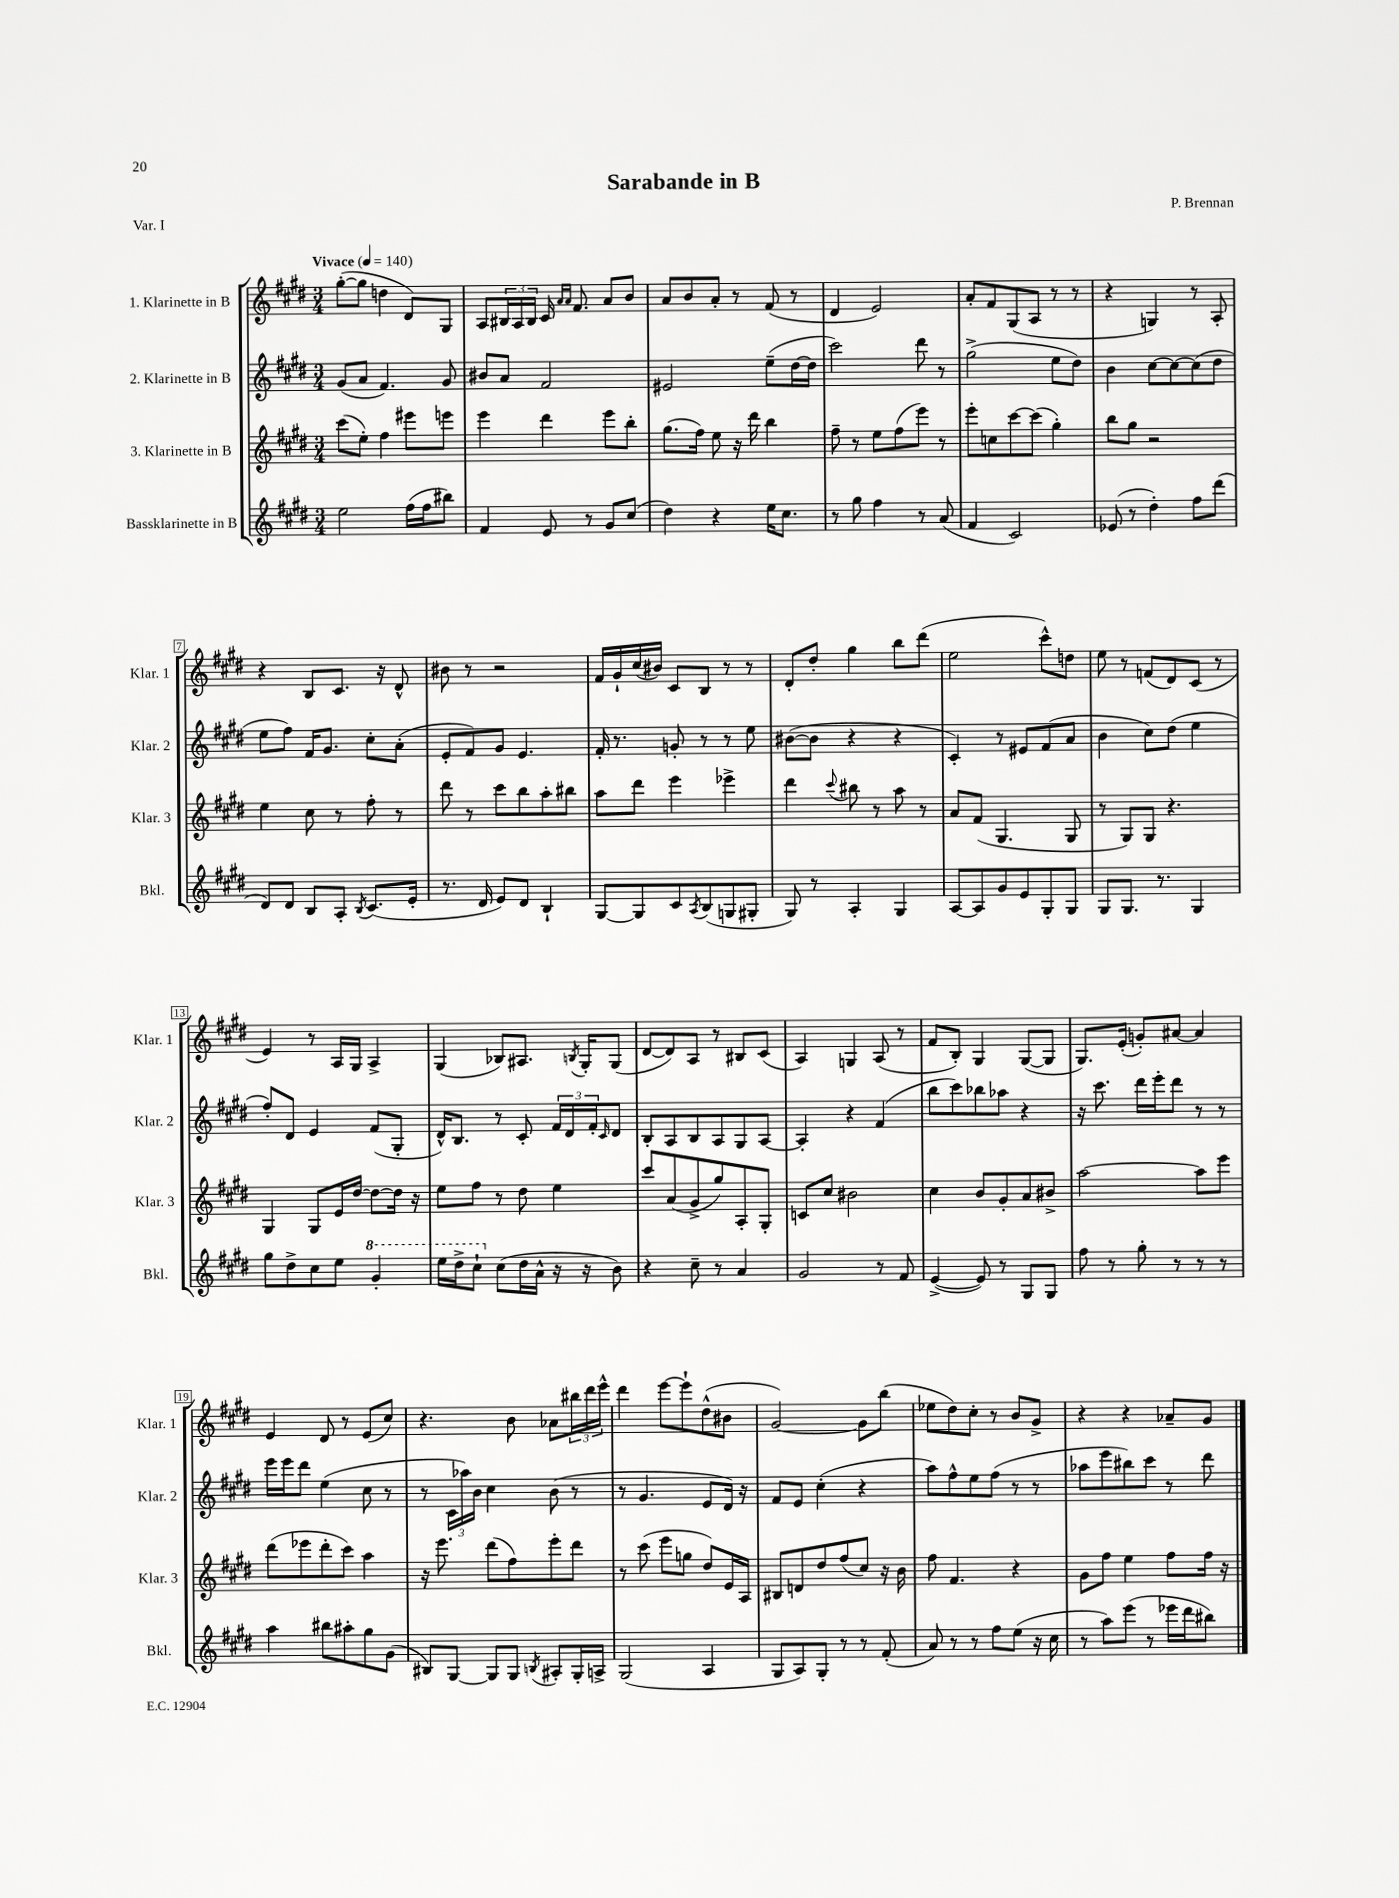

**kern	**kern	**kern	**kern
*staff4	*staff3	*staff2	*staff1
*clefG2	*clefG2	*clefG2	*clefG2
*k[f#c#g#d#]	*k[f#c#g#d#]	*k[f#c#g#d#]	*k[f#c#g#d#]
*M3/4	*M3/4	*M3/4	*M3/4
*MM140	*MM140	*MM140	*MM140
2ee	(8ccc#	(8g#	([8gg#'
.	8ee')	8a	8gg#]
.	4ff#	4.f#)	4dd
(16ff#	8eee#	.	8d#)
16ff#	.	.	.
8bb#)	8eee	8g#	8G#
=	=	=	=
4f#	4eee	8b#	8A
.	.	8a	24B#
.	.	.	24A
.	.	.	24B#
8e	4ddd#	2f#	16c#
.	.	.	16qqa
.	.	.	16qqa
.	.	.	8.f#
8r	.	.	.
8g#	8eee	.	8a
(8cc#	8bb'	.	8b
=	=	=	=
4dd#)	(8.gg#	2e#	8a
.	.	.	8b
.	16ff#)	.	.
4r	8ee	.	8a'
.	16r	.	8r
.	16ddd#	.	.
16ee	4bb	(8ee~	(8f#
8.cc#	.	.	.
.	.	[16dd#	8r
.	.	16dd#]	.
=	=	=	=
8r	8ff#~	2ccc#)	4d#
8gg#	8r	.	.
4ff#	8ee	.	2e)
.	(8ff#	.	.
8r	8eee)	8ddd#	.
(8a	8r	8r	.
=	=	=	=
4f#	8eee'	(2gg#^	8a'
.	8cc	.	8f#
2c#)	[8ccc#	.	(8G#
.	(8ccc#]	.	8A
.	4gg#')	8ee	8r
.	.	8dd#)	8r
=	=	=	=
(8e-	8bb	4b	4r
8r	8gg#	.	.
4dd#')	2r	[8cc#	4G)
.	.	8cc#_	.
8ff#	.	(8cc#]	8r
(8ddd#	.	8dd#	8A'
=	=	=	=
8d#)	4ee	8ee	4r
8d#	.	8ff#)	.
8B	8cc#	16f#	8B
.	.	8.g#	.
8A'	8r	.	8.c#
8qB	.	.	.
(8.c#	8ff#'	8cc#'	.
.	.	.	16r
.	8r	(8a'	8d#^^
16e'	.	.	.
=	=	=	=
8.r	8ddd#	8e'	8b#
.	8r	8f#)	8r
16d#	.	.	.
8e)	8ccc#	8g#	2r
8d#	8bb	4.e	.
4B`	8aa'	.	.
.	8bb#	.	.
=	=	=	=
[8G#	8aa	16f#'	16f#
.	.	8.r	16g#`
8G#]	8ddd#	.	(16cc#
.	.	.	16b#)
8c#	4eee	8g'	8c#
8qA	.	.	.
(8B	.	8r	8B
8G	4eee-^	8r	8r
8G#'	.	8ee	8r
=	=	=	=
8G#)	4ddd#	([8b#	8d#'
8r	.	8b#]	8dd#'
.	8qqccc#	.	.
4A'	8bb#	4r	4gg#
.	8r	.	.
4G#	8aa	4r	8bb
.	8r	.	(8ddd#
=	=	=	=
[8A	8a	4c#')	2ee
8A]	(8f#	.	.
8g#	4.G#	8r	.
8e	.	8e#	.
8G#'	.	(8f#	8ccc#^^)
8G#	8G#	8a	8dd
=	=	=	=
8G#	8r	4b	8ee
8.G#	8G#)	.	8r
.	8G#	8cc#)	(8f
8.r	.	.	.
.	4.r	(8dd#	8d#)
4G#	.	4ee	(8c#
.	.	.	8r
=	=	=	=
8gg#	4G#	8ff#')	4e)
8dd#^	.	8d#	.
8cc#	8G#	4e	8r
8ee	16e	.	16A
.	[16dd#	.	16G#
4gg#'	8dd#_	(8f#	4A^
.	16dd#]	8G#'	.
.	16r	.	.
=	=	=	=
16eee	8ee	16d#^^)	(4G#
16ddd#^	.	8.B	.
8ccc#`	8ff#	.	.
(8cc#	8r	8r	8B-)
16dd#	8dd#	8c#'	8.A#
16a^^	.	.	.
16r	4ee	24f#	.
.	.	24d#	.
.	.	.	8qB
16r	.	.	16G#'
.	.	24f#'	.
.	.	16qqc#	.
8b)	.	8d#	(8G#
=	=	=	=
4r	8ccc#	8B'	[8d#
.	(8a	8A	8d#])
8cc#~	8g#^	8B	8A
8r	8gg#)	8A	8r
4a	8A'	8G#	8B#
.	8G#'	[8A	(8c#
=	=	=	=
2g#	8c	4A']	4A)
.	8cc#	.	.
.	2b#	4r	4G
8r	.	(4f#	(8A
8f#	.	.	8r
=	=	=	=
([4e^	4cc#	8bb	8f#
.	.	8ccc#)	8B')
8e])	8b	8bb-	4G#
8r	8g#'	8aa-	.
8G#	8a	4r	([8G#
8G#	8b#^	.	8G#]
=	=	=	=
8ff#	[2aa	16r	8.G#)
.	.	8.ccc#	.
8r	.	.	.
.	.	.	(16e'
8gg#'	.	16ddd#	8g')
.	.	16eee'	.
8r	.	8ddd#	[8a#
8r	8aa]	8r	4a#]
8r	8eee	8r	.
=	=	=	=
4aa	(8ddd#	16eee	4e
.	.	16eee	.
.	8eee-	8ddd#	.
8bb#	8ddd#'	(4ee	8d#
8aa#'	8ccc#)	.	8r
8gg#	4aa	8cc#	(8e
(8g#	.	8r	8cc#)
=	=	=	=
8B#)	16r	8r	4.r
.	8.eee	.	.
[8G#	.	24c#	.
.	.	24aa-)	.
.	.	24b	.
8G#]	(8ddd#	4cc#	.
8G#	8ff#)	.	8b
8qB	.	.	.
8A#'	8eee'	(8b	8a-
16G#'	8ddd#	8r	24bb#
.	.	.	24ddd#
16A^	.	.	.
.	.	.	24eee^^
=	=	=	=
(2G#	8r	8r	4ddd#
.	(8ccc#	4.g#	.
.	8eee	.	[8eee
.	8gg	.	8eee`]
4A	8dd#)	8e	(8dd#^^
.	16e	16d#)	8b#
.	16A	16r	.
=	=	=	=
8G#	8B#	8f#	[2g#)
8A)	8d	8e	.
8G#'	8dd#	(4cc#'	.
8r	(8ff#	.	.
8r	8cc#)	4r	8g#]
(8f#'	16r	.	(8bb
.	16b	.	.
=	=	=	=
8a)	8ff#	8aa)	8ee-
8r	4.f#	8ff#^^	8dd#)
8r	.	8ee	8cc#'
8ff#	.	(8ff#	8r
(8ee	4r	8r	8b
16r	.	8r	8g#^
16cc#	.	.	.
=	=	=	=
8r	8g#	8aa-	4r
8aa)	8ff#	8eee	.
(8eee	4ee	8bb#)	4r
8r	.	8ccc#	.
16eee-	8ff#	8r	8a-~
16ddd#	.	.	.
8bb#)	16ff#	8ddd#	8g#
.	16r	.	.
==	==	==	==
*-	*-	*-	*-
